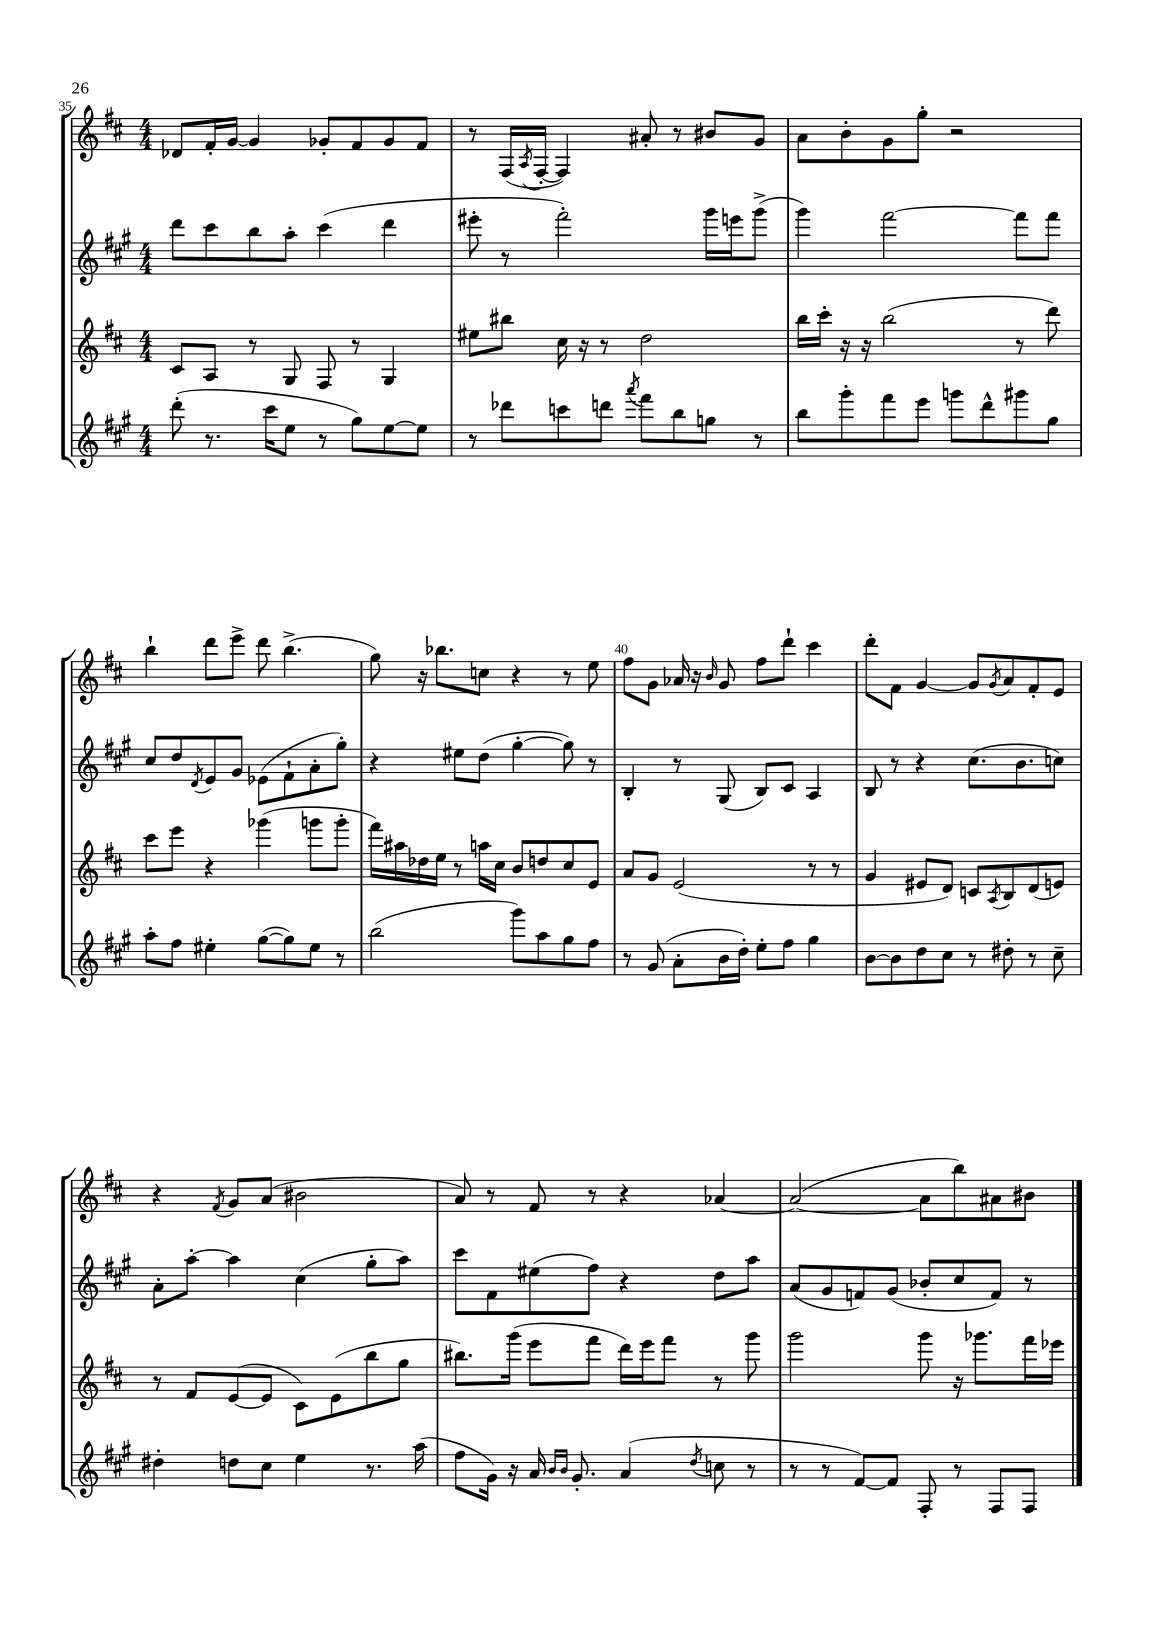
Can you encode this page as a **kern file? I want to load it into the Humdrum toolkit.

**kern	**kern	**kern	**kern
*staff4	*staff3	*staff2	*staff1
*clefG2	*clefG2	*clefG2	*clefG2
*k[f#c#g#]	*k[f#c#]	*k[f#c#g#]	*k[f#c#]
*M4/4	*M4/4	*M4/4	*M4/4
(8ddd'\	8c#/L	8ddd\L	8d-/L
8.r	8A/J	8ccc#\	16f#'/L
.	.	.	[16g/JJ
.	8r	8bb\	4g/]
16ccc#\LK	.	.	.
8ee\J	8G/	8aa'\J	.
8r	8F#/	(4ccc#\	8g-'/L
8gg#\L)	8r	.	8f#/
[8ee\	4G/	4ddd\	8g-/
8ee\]J	.	.	8f#/J
=	=	=	=
8r	8ee#\L	8eee#'\	8r
8ddd-\L	8bb#\J	8r	(16F#/LL
.	.	.	8qA/
.	.	.	[16F#'/JJ
8ccc\	16cc#\	2fff#'\)	4F#/])
.	16r	.	.
8ddd\J	8r	.	.
8qaaa/	.	.	.
8fff#\L	2dd\	.	8a#'/
8bb\	.	.	8r
8gg\J	.	16ggg#\LL	8b#/L
.	.	16eee\J	.
8r	.	(8ggg#^\J	8g/J
=	=	=	=
8bb\L	16bb\LL	4ggg#\)	8a\L
.	16ccc#'\JJ	.	.
8ggg#'\	16r	.	8b'\
.	16r	.	.
8fff#\	(2bb\	[2fff#\	8g\
8eee\J	.	.	8gg'\J
8ggg\L	.	.	2r
8ddd^^\	.	.	.
8ggg#\	8r	8fff#\]L	.
8gg#\J	8ddd\)	8fff#\J	.
=	=	=	=
8aa'\L	8ccc#\L	8cc#/L	4bb`\
8ff#\J	8eee\J	8dd/	.
.	.	8qd/	.
4ee#'\	4r	8e/	8ddd\L
.	.	8g#/J	8eee^\J
([8gg#\L	(4ggg-\	(8e-\L	8ddd\
8gg#\])	.	8f#`\	(4.bb^\
8ee#\J	8ggg\L	8a'\	.
8r	8ggg'\J	8gg#'\J)	.
=	=	=	=
(2bb\	16fff#\LL)	4r	8gg\)
.	16aa#\	.	.
.	16dd-\	.	16r
.	16ee\JJ	.	8.bb-\L
.	8r	8ee#\L	.
.	16aa\LL	(8dd\J	8cc\J
.	16cc#\JJ	.	.
8ggg#\L)	8b/L	[4gg#'\	4r
8aa\	8dd/	.	.
8gg#\	8cc#/	8gg#\])	8r
8ff#\J	8e/J	8r	8ee\
=	=	=	=
8r	8a/L	4B'/	8ff#\L
(8g#/	8g/J	.	8g\J
8a'\L	(2e/	8r	16a-/
.	.	.	16r
.	.	.	16qqb/
16b\L	.	(8G#/	8g/
16dd'\JJ)	.	.	.
8ee'\L	.	8B/L)	8ff#\L
8ff#\J	.	8c#/J	8ddd`\J
4gg#\	8r	4A/	4ccc#\
.	8r	.	.
=	=	=	=
[8b\L	4g/	8B/	8ddd'\L
8b\]	.	8r	8f#\J
8dd\	8e#/L	4r	[4g/
8cc#\J	8d/J)	.	.
8r	8c/L	(8.cc#\L	8g/]L
.	8qA/	.	8qg/
8dd#'\	8B/	.	8a/
.	.	8.b\	.
8r	(8d/	.	8f#'/
8cc#~\	8e/J)	8cc\J)	8e/J
=	=	=	=
4dd#'\	8r	8a'\L	4r
.	8f#/L	[8aa'\J	.
.	.	.	8qf#/
8dd\L	([8e/	4aa\]	8g/L
8cc#\J	8e/]J	.	(8a/J
4ee\	8c#\L)	(4cc#\	2b#\
.	(8e\	.	.
8.r	8bb\	8gg#'\L	.
.	8gg\J	8aa\J)	.
(16aa\	.	.	.
=	=	=	=
8ff#\L	8.bb#\L)	8ccc#\L	8a/)
16g#\Jk)	.	8f#\	8r
16r	(16ggg\Jk	.	.
16a/	8eee\L	(8ee#\	8f#/
16qqb/LL	.	.	.
16qqb/JJ	.	.	.
8.g#'/	.	.	.
.	8fff#\J	8ff#\J)	8r
(4a/	16ddd\LL)	4r	4r
.	16eee\J	.	.
.	8fff#\J	.	.
8qdd/	.	.	.
8cc\	8r	8dd\L	[4a-/
8r	8ggg\	8aa\J	.
=	=	=	=
8r	2ggg\	(8a/L	(2a-/_
8r	.	8g#/	.
[8f#/L)	.	8f/)	.
8f#/]J	.	(8g#/J	.
8F#'/	8ggg\	8b-'/L	8a-\]L
8r	16r	8cc#/	8bb\)
.	8.ggg-\L	.	.
8F#/L	.	8f/J)	8a#\
8F#/J	16fff#\L	8r	8b#\J
.	16eee-\JJ	.	.
==	==	==	==
*-	*-	*-	*-
